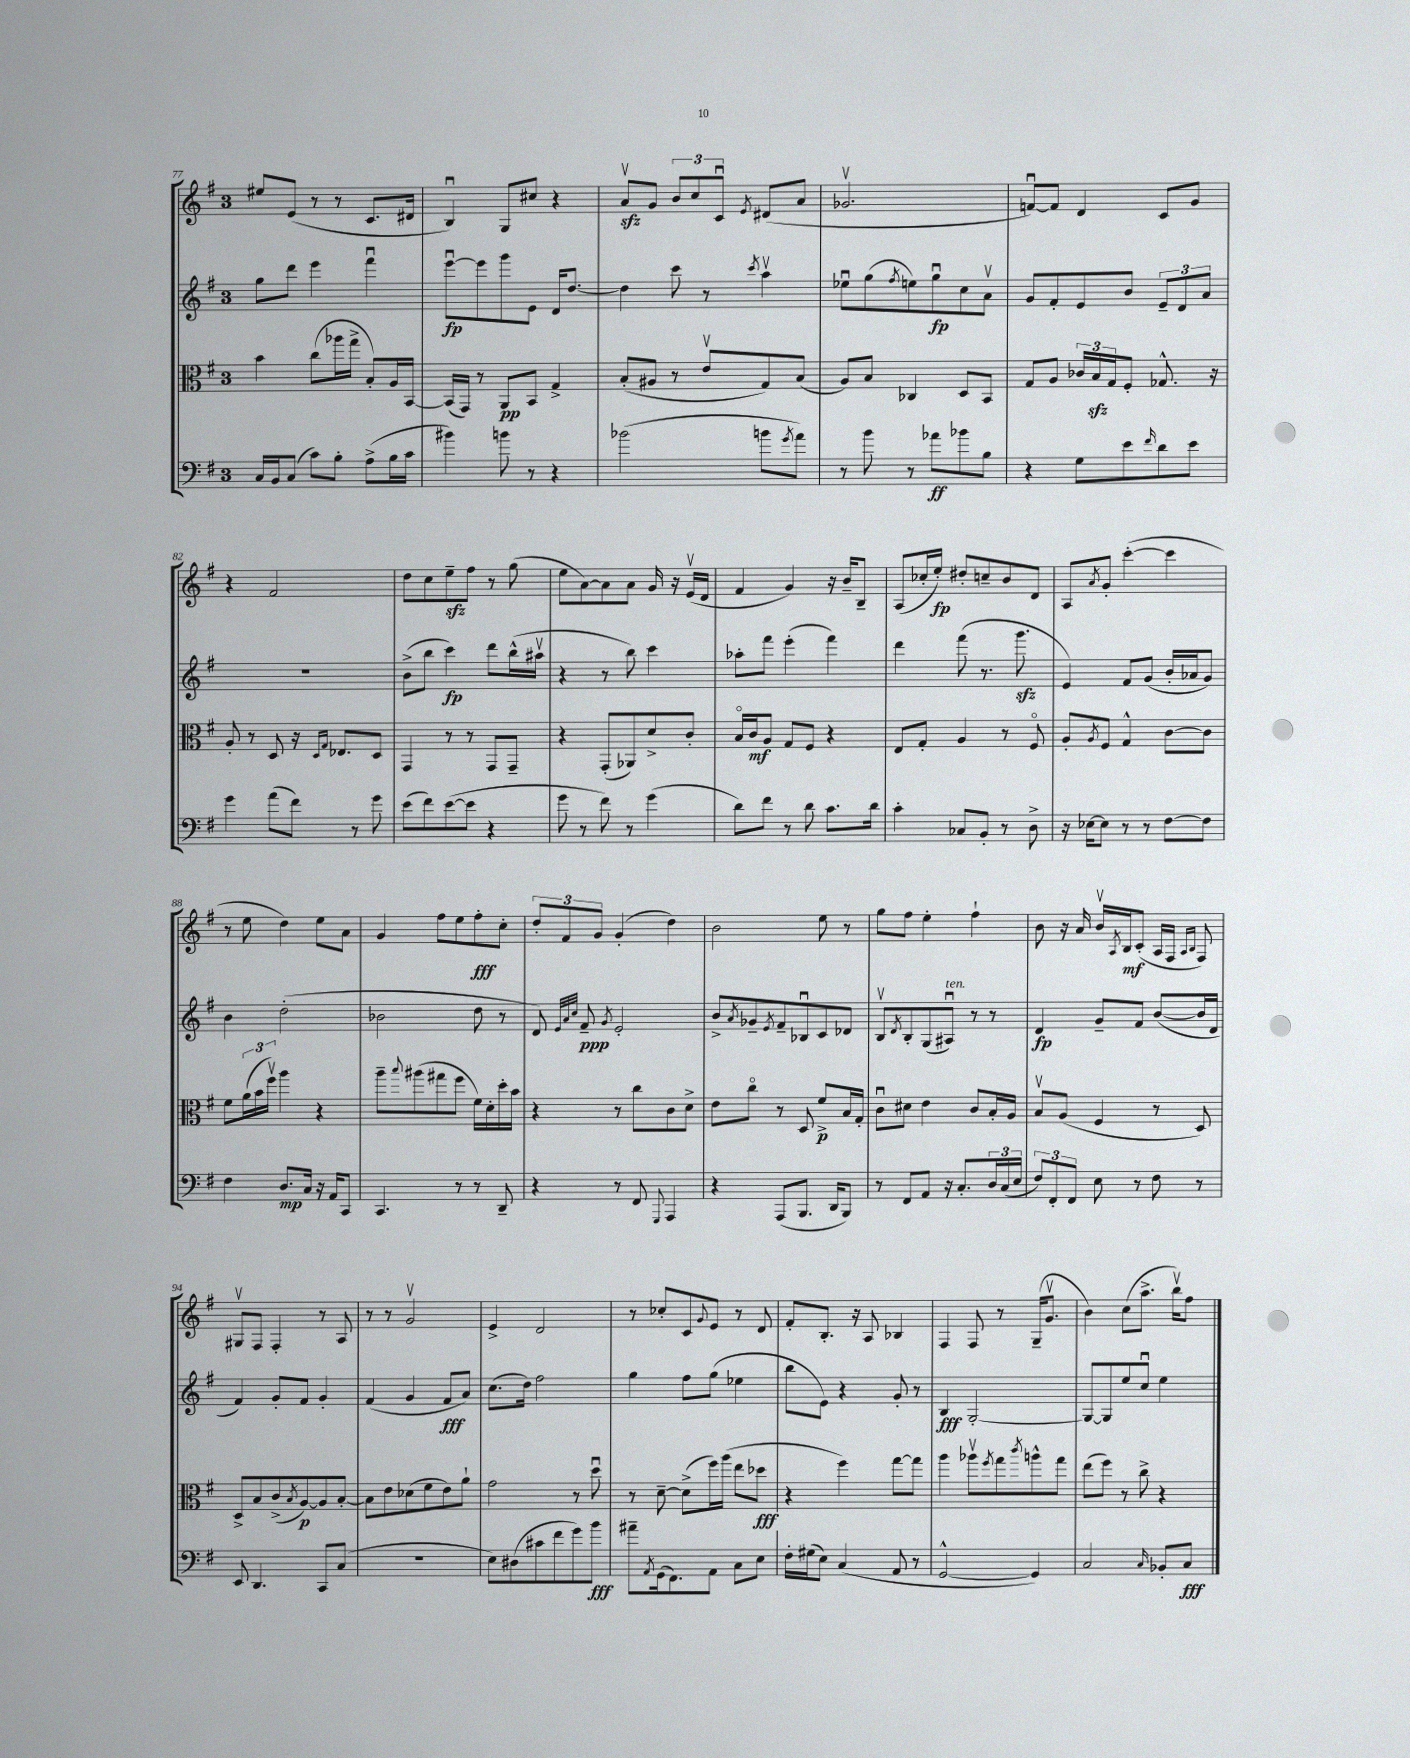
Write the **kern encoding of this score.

**kern	**dynam	**kern	**dynam	**kern	**dynam	**kern	**dynam
*part4	*part4	*part3	*part3	*part2	*part2	*part1	*part1
*staff4	*staff4	*staff3	*staff3	*staff2	*staff2	*staff1	*staff1
*clefF4	*	*clefC3	*	*clefG2	*	*clefG2	*
*k[f#]	*	*k[f#]	*	*k[f#]	*	*k[f#]	*
*M3/4	*	*M3/4	*	*M3/4	*	*M3/4	*
=77	=77	=77	=77	=77	=77	=77	=77
16C/LL	.	4b\	.	8gg\L	.	8ee#X/L	.
16BB/J	.	.	.	.	.	.	.
(8C/J	.	.	.	8ddd\J	.	(8e/J	.
8c\L)	.	(8cc\L	.	4eee\	.	8r	.
8B'\J	.	16aa-X\L	.	.	.	8r	.
.	.	16gg^\JJ	.	.	.	.	.
(8A^\L	.	8B'/L)	.	4fff#u\	.	8.c/L	.
16B\L	.	16A/L	.	.	.	.	.
16c\JJ	.	[16BB/JJ	.	.	.	16d#X/Jk	.
=78	=78	=78	=78	=78	=78	=78	=78
4b#X\)	.	(16BB/LL]	.	[8eeeu\L	fp	4Bu/)	.
.	.	16GG/JJ)	.	.	.	.	.
.	.	8r	.	8eee\]	.	.	.
8bn\	.	8AA/L	pp	8ggg\	.	8G/L	.
8r	.	8BB/J	.	8e\J	.	8cc#X/J	.
4r	.	4G^/	.	16d/KL	.	4r	.
.	.	.	.	[8.dd/J	.	.	.
=79	=79	=79	=79	=79	=79	=79	=79
(2b-X\	.	(8B'/L	.	4dd\]	.	8azzv/L	.
.	.	8A#X/J	.	.	.	8g/J	.
.	.	8r	.	8ccc\	.	12b/L	.
.	.	.	.	.	.	12cc/	.
.	.	8ev/L	.	8r	.	.	.
.	.	.	.	.	.	12cu/J	.
.	.	.	.	8qccc/	.	8qe/	.
8bn\L	.	8G/)	.	4aav\	.	(8d#X/L	.
8qg/	.	.	.	.	.	.	.
8a\J)	.	(8B/J	.	.	.	8a/J	.
=80	=80	=80	=80	=80	=80	=80	=80
8r	.	8A/L)	.	8ee-Xu\L	.	2.g-Xv/	.
8b\	.	8B/J	.	(8gg\	.	.	.
.	.	.	.	8qff#/	.	.	.
8r	.	4C-X/	.	8een\)	.	.	.
8a-X\L	ff	.	.	8ggu\	fp	.	.
8b-X\	.	8D/L	.	8cc\	.	.	.
8B\J	.	8BB/J	.	8av\J	.	.	.
=81	=81	=81	=81	=81	=81	=81	=81
4r	.	8G/L	.	8g/L	.	[8fnu/L)	.
.	.	8A/J	.	8f#'/	.	8f/J]	.
8G\L	.	24c-X/LL	.	8e/	.	4d/	.
.	.	24Bzz/	.	.	.	.	.
.	.	24G/J	.	.	.	.	.
8e\	.	8F#'/J	.	8b/J	.	.	.
16qqf#/	.	.	.	.	.	.	.
8d\	.	8.G-X^^/	.	12e~/L	.	8c/L	.
.	.	.	.	12d/	.	.	.
8e\J	.	.	.	.	.	8g/J	.
.	.	.	.	12a/J	.	.	.
.	.	16r	.	.	.	.	.
!!LO:LB:g=z
=82	=82	=82	=82	=82	=82	=82	=82
4g\	.	8A'/	.	2.r	.	4r	.
.	.	8r	.	.	.	.	.
(8a\L	.	8D/	.	.	.	2f#/	.
8f#\J)	.	16r	.	.	.	.	.
.	.	16qqD/LL	.	.	.	.	.
.	.	16qqG/JJ	.	.	.	.	.
.	.	8.E-X/L	.	.	.	.	.
8r	.	.	.	.	.	.	.
8g\	.	8D/J	.	.	.	.	.
=83	=83	=83	=83	=83	=83	=83	=83
(8e\L	.	4GG/	.	(8b^\L	.	8dd\L	.
8f#\)	.	.	.	8bb\J	.	8cc\	.
([8e\	.	8r	.	4ccc\)	fp	8eezz~\	.
8e\J]	.	8r	.	.	.	8ff#\J	.
4r	.	8GG/L	.	8ddd\L	.	8r	.
.	.	8GG~/J	.	(16bb^^\L	.	(8gg\	.
.	.	.	.	16aa#Xv\JJ	.	.	.
=84	=84	=84	=84	=84	=84	=84	=84
8g\	.	4r	.	4r	.	8ee\L	.
8r	.	.	.	.	.	[8a\)	.
8f#\)	.	(8GG'/L	.	8r	.	8a\]	.
8r	.	8AA-X/)	.	8bb\)	.	8a\J	.
(4g\	.	8d^/	.	4ccc\	.	16g/	.
.	.	.	.	.	.	16r	.
.	.	8c'/J	.	.	.	(16ev/LL	.
.	.	.	.	.	.	16d/JJ	.
=85	=85	=85	=85	=85	=85	=85	=85
8d\L)	.	16B/LL	.	8aa-X'\L	.	4f#/	.
.	.	16c/J	mf	.	.	.	.
8f#\J	.	8A/J	.	8fff#\J	.	.	.
8r	.	8G/L	.	(4eee'\	.	4g/)	.
8d\	.	8F#/J	.	.	.	.	.
8.c\L	.	4r	.	4fff#\)	.	16r	.
.	.	.	.	.	.	16b~/KL	.
.	.	.	.	.	.	8B~/J	.
16d\Jk	.	.	.	.	.	.	.
=86	=86	=86	=86	=86	=86	=86	=86
4c'\	.	8E/L	.	4ddd\	.	(8A/L	.
.	.	8G'/J	.	.	.	16cc-X'/L	.
.	.	.	.	.	.	16ee'/JJ)	fp
8C-X/L	.	4A/	.	(8fff#\	.	8dd#X'/L	.
8BB'/J	.	.	.	8.r	.	8ccn~/	.
8r	.	8r	.	.	.	8b/	.
.	.	.	.	8.gggzz\	.	.	.
8D^\	.	8F#/	.	.	.	8d/J	.
=87	=87	=87	=87	=87	=87	=87	=87
16r	.	8A'/L	.	4e/)	.	8A/L	.
[16E-X\KL	.	.	.	.	.	.	.
.	.	8qA/	.	.	.	8qa/	.
8E-\J]	.	8F#/J	.	.	.	8g'/J	.
8r	.	4G^^/	.	8f#/L	.	([4ccc'\	.
8r	.	.	.	(8g/J	.	.	.
[8F#\L	.	[8c\L	.	16b'/LL	.	4ccc\]	.
.	.	.	.	16a-X/J	.	.	.
8F#\J]	.	8c\J]	.	8g/J)	.	.	.
!!LO:LB:g=z
=88	=88	=88	=88	=88	=88	=88	=88
4F#\	.	8f#\L	.	4b\	.	8r	.
.	.	(24a\L	.	.	.	8ee\	.
.	.	24b\	.	.	.	.	.
.	.	24ff#v\JJ)	.	.	.	.	.
8.D/L	mp	4aa\	.	(2dd'\	.	4dd\)	.
16C/Jk	.	.	.	.	.	.	.
16r	.	4r	.	.	.	8ee\L	.
16AA/KL	.	.	.	.	.	.	.
8CC/J	.	.	.	.	.	8a\J	.
=89	=89	=89	=89	=89	=89	=89	=89
4.CC/	.	8aa~\L	.	2b-X\	.	4g/	.
.	.	8qqbb/	.	.	.	.	.
.	.	(8aa#X\	.	.	.	.	.
.	.	8gg#X\	.	.	.	8ff#\L	.
8r	.	8ff#\J	.	.	.	8ee\	.
8r	.	16f#\LL)	.	8dd\	.	8ff#'\	fff
.	.	16d'\	.	.	.	.	.
8DD~/	.	16dd'\	.	8r	.	8cc'\J	.
.	.	16b\JJ	.	.	.	.	.
=90	=90	=90	=90	=90	=90	=90	=90
4r	.	4r	.	8d/)	.	12dd'/L	.
.	.	.	.	.	.	12f#/	.
.	.	.	.	32qqe/LLL	.	.	.
.	.	.	.	32qqa/	.	.	.
.	.	.	.	32qqcc/JJJ	.	.	.
.	.	.	.	8f#~/	ppp	.	.
.	.	.	.	.	.	12g/J	.
.	.	.	.	8qg/	.	.	.
8r	.	8r	.	2e'/	.	(4g'/	.
8FF#/	.	8cc\L	.	.	.	.	.
8qqGGG/	.	.	.	.	.	.	.
4AAA/	.	8c\	.	.	.	4dd\)	.
.	.	8d^\J	.	.	.	.	.
=91	=91	=91	=91	=91	=91	=91	=91
4r	.	8e\L	.	8b^/L	.	2b\	.
.	.	.	.	8qa/	.	.	.
.	.	8cc\J	.	8g-X~/	.	.	.
.	.	.	.	8qe/	.	.	.
(8AAA/L	.	8r	.	8f#~/	.	.	.
8.BBB/J	.	8D/	.	8B-Xu/	.	.	.
.	.	8f#^/L	p	8c/	.	8ee\	.
16DD/KL	.	.	.	.	.	.	.
8BBB/J)	.	16B/L	.	8d-X/J	.	8r	.
.	.	16G'/JJ	.	.	.	.	.
=92	=92	=92	=92	=92	=92	=92	=92
8r	.	8cu\L	.	8Bv/L	.	8gg\L	.
.	.	.	.	8qd/	.	.	.
8FF#/L	.	8d#X\J	.	8B'/	.	8ff#\J	.
8AA/J	.	4e\	.	(8G/	.	4ee'\	.
!	!	!	!	!LO:TX:a:i:t=ten.	!	!	!
16r	.	.	.	8A#Xu/J)	.	.	.
8.C'/L	.	.	.	.	.	.	.
.	.	8c/L	.	8r	.	4ff#`\	.
24D/L	.	16B'/L	.	8r	.	.	.
(24C/	.	.	.	.	.	.	.
.	.	16A/JJ	.	.	.	.	.
24E/JJ	.	.	.	.	.	.	.
=93	=93	=93	=93	=93	=93	=93	=93
12F#/L)	.	8Bv/L	.	4d/	fp	8b\	.
12FF#'/	.	.	.	.	.	.	.
.	.	(8A/J	.	.	.	16r	.
12FF#/J	.	.	.	.	.	.	.
.	.	.	.	.	.	16a/	.
8E\	.	4F#/	.	8g~/L	.	16bv/LL	.
.	.	.	.	.	.	8qA/	.
.	.	.	.	.	.	16B/J	mf
8r	.	.	.	8f#/J	.	(8c'/J	.
8F#\	.	8r	.	([8b/L	.	16A/LL	.
.	.	.	.	.	.	16F#/JJ	.
.	.	.	.	.	.	16qqA/LL	.
.	.	.	.	.	.	16qqB/JJ	.
8r	.	8D/)	.	16b/L]	.	8F#/)	.
.	.	.	.	16d/JJ	.	.	.
!!LO:LB:g=z
=94	=94	=94	=94	=94	=94	=94	=94
8EE/	.	8D^/L	.	4f#/)	.	8G#Xv/L	.
4.DD/	.	8B/	.	.	.	8F#/J	.
.	.	(8c^/	.	8g'/L	.	4F#'/	.
.	.	8qB/	.	.	.	.	.
.	.	[8A/)	p	8f#/J	.	.	.
8CC/L	.	8A/]	.	4g'/	.	8r	.
(8C/J	.	[8B'/J	.	.	.	8A/	.
=95	=95	=95	=95	=95	=95	=95	=95
2.r	.	8B\L]	.	(4f#/	.	8r	.
.	.	8e\	.	.	.	8r	.
.	.	(8d-X\	.	4g/	.	2gv/	.
.	.	8f#\	.	.	.	.	.
.	.	8e\)	.	8f#/L	fff	.	.
.	.	8a`\J	.	8a/J)	.	.	.
=96	=96	=96	=96	=96	=96	=96	=96
8E\L)	.	2g\	.	(8.cc\L	.	4e^/	.
(8D#X\	.	.	.	.	.	.	.
.	.	.	.	16dd\Jk)	.	.	.
8c#X\	.	.	.	2ff#\	.	2d/	.
8f#\	.	.	.	.	.	.	.
8g\)	.	8r	.	.	.	.	.
8b\J	fff	8ddu\	.	.	.	.	.
=97	=97	=97	=97	=97	=97	=97	=97
8a#X~\L	.	8r	.	4gg\	.	8r	.
8qAA/	.	.	.	.	.	.	.
(16GG\k	.	[8d~\	.	.	.	8cc-X'/L	.
8.FF#\)	.	.	.	.	.	.	.
.	.	(8d^\L]	.	8ff#\L	.	8c/	.
.	.	.	.	.	.	8qqg/	.
8AA\J	.	16ff#\L)	.	(8gg\J	.	8e/J	.
.	.	(16aa\JJ	.	.	.	.	.
8C\L	.	8ee\L	.	4ee-X\	.	8r	.
8E\J	.	8dd-X\J	fff	.	.	8d/	.
=98	=98	=98	=98	=98	=98	=98	=98
16F#'\LL	.	4r	.	8bb\L	.	8f#'/L	.
(16G#X\J	.	.	.	.	.	.	.
8E\J)	.	.	.	8e\J)	.	8.B'/J	.
(4C/	.	4ff#\)	.	4r	.	.	.
.	.	.	.	.	.	16r	.
.	.	.	.	.	.	8A/	.
8AA/	.	[8gg\L	.	8g'/	.	4B-X/	.
8r	.	8gg\J]	.	8r	.	.	.
=99	=99	=99	=99	=99	=99	=99	=99
[2GG^^/	.	4aa\	.	4B/	fff	4F#/	.
.	.	8aa-Xv\L	.	[2G'/	.	8F#/	.
.	.	8qff#/	.	.	.	.	.
.	.	8gg\	.	.	.	8r	.
.	.	8qccc/	.	.	.	.	.
4GG/])	.	8aan^^\	.	.	.	(16G~/KL	.
.	.	.	.	.	.	8.gv/J	.
.	.	8gg\J	.	.	.	.	.
=100	=100	=100	=100	=100	=100	=100	=100
2C/	.	(8ee\L	.	8G/L_	.	4b\)	.
.	.	8ff#\J)	.	8G/]	.	.	.
.	.	8r	.	8ee/	.	(8cc\L	.
.	.	8cc^\	.	8ccu/J	.	8.aa^\J	.
16qqC/	.	.	.	.	.	.	.
8BB-X'/L	.	4r	.	4ee\	.	.	.
.	.	.	.	.	.	16bbv\KL)	.
8C/J	fff	.	.	.	.	8ff#\J	.
==	==	==	==	==	==	==	==
*-	*-	*-	*-	*-	*-	*-	*-
